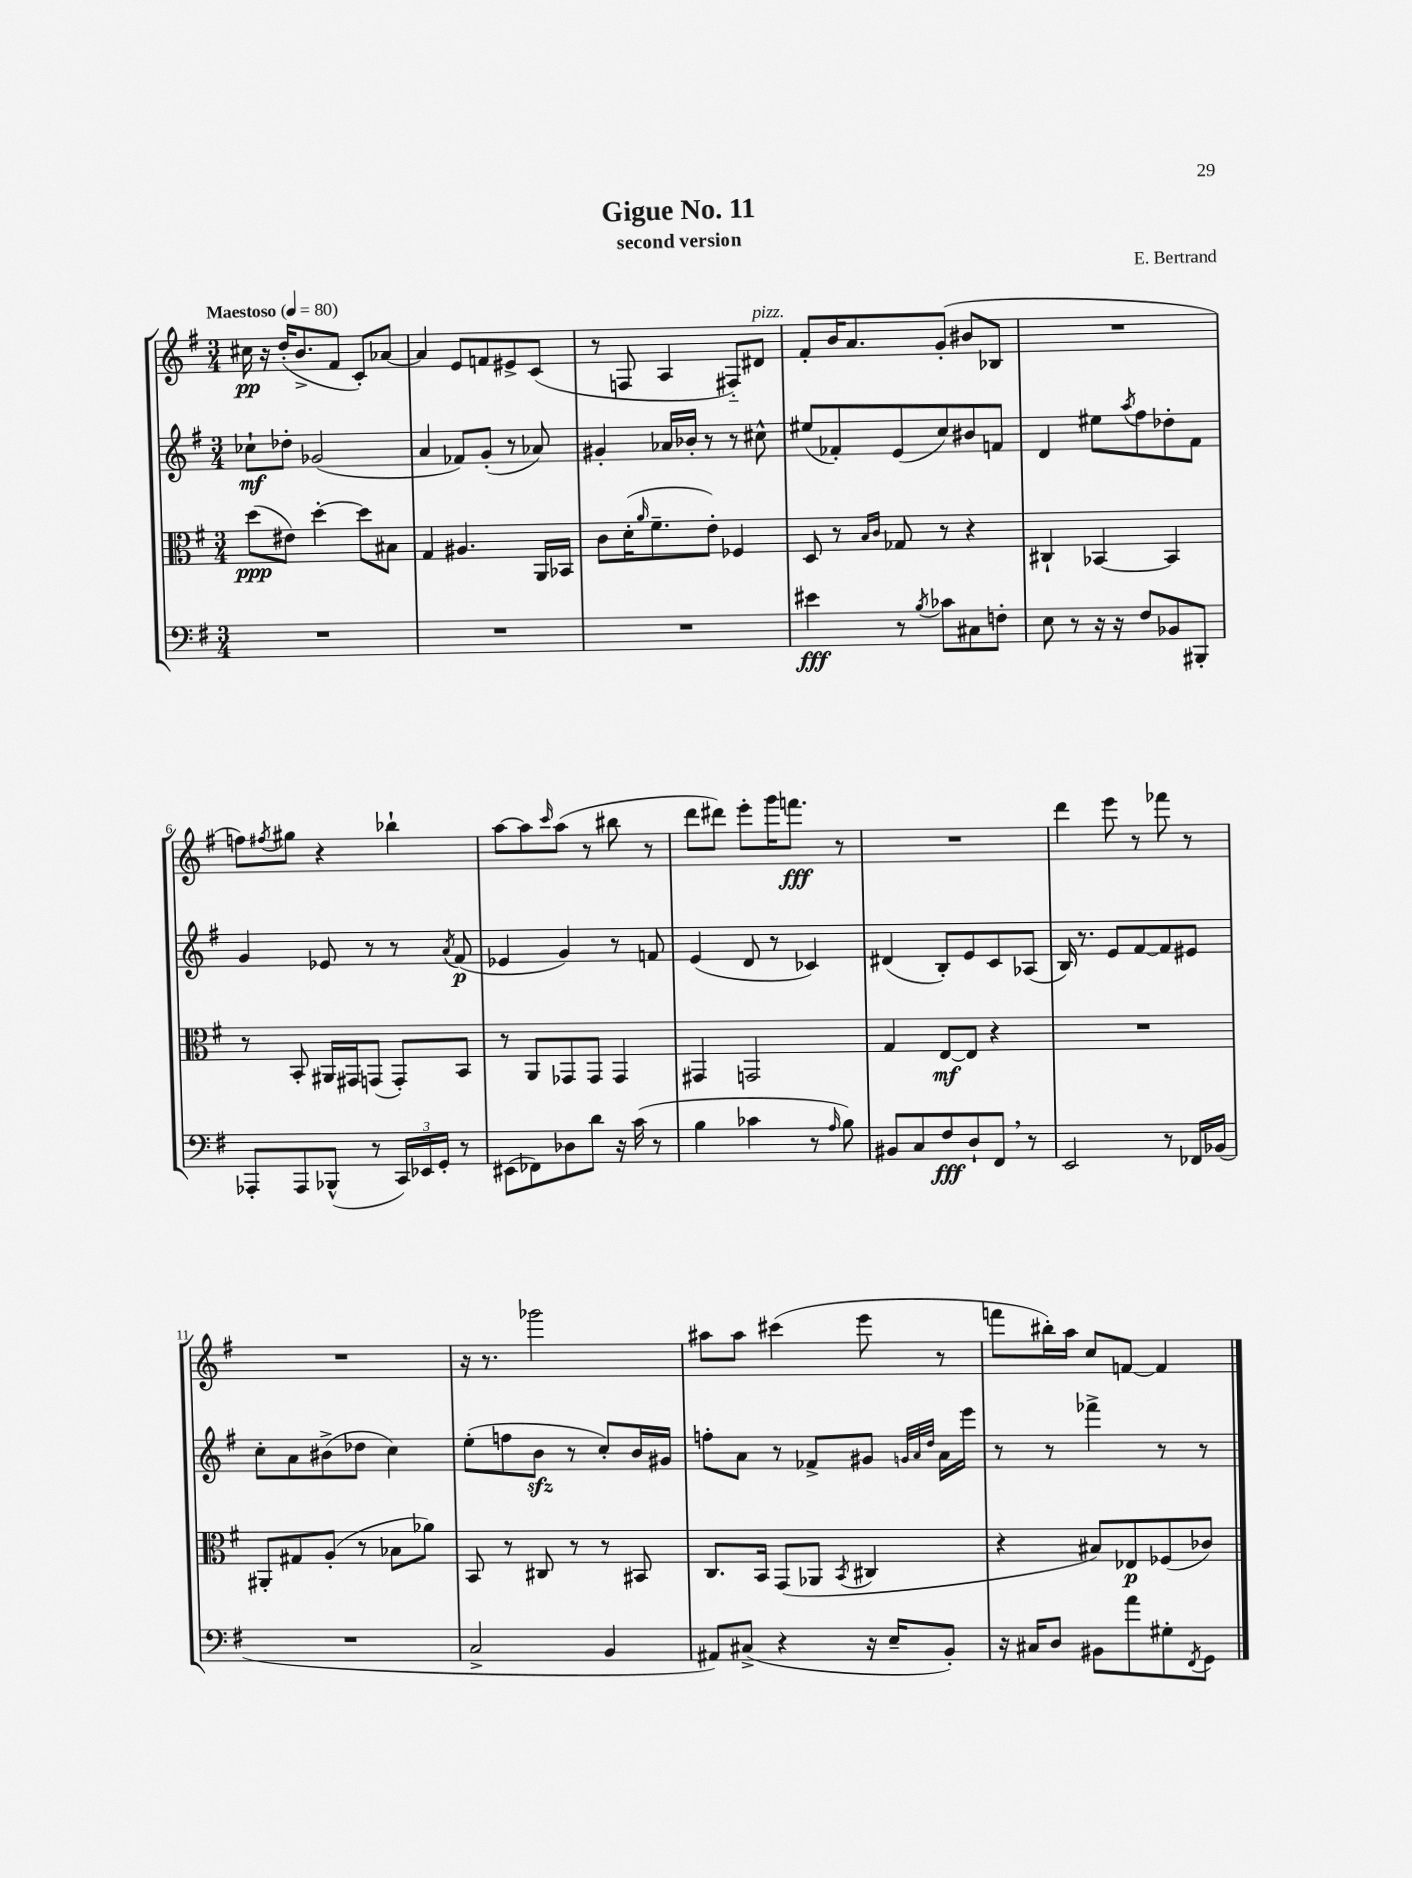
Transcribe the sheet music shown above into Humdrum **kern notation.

**kern	**kern	**kern	**kern
*staff4	*staff3	*staff2	*staff1
*clefF4	*clefC3	*clefG2	*clefG2
*k[f#]	*k[f#]	*k[f#]	*k[f#]
*M3/4	*M3/4	*M3/4	*M3/4
*MM80	*MM80	*MM80	*MM80
2.r	(8dd\L	8cc-`\L	16cc#\
.	.	.	16r
.	8e#\J)	8dd-'\J	(16dd'/LK
.	.	.	8.b^/
.	[4dd'\	(2g-/	.
.	.	.	8f#/J
.	8dd\]L	.	8c'/L)
.	8B#\J	.	[8a-/J
=	=	=	=
2.r	4G/	4a/	4a-/]
.	4.A#/	8f-/L)	8e/L
.	.	(8g'/J	8f/
.	.	8r	8e#^/
.	16AA/LL	8a-/)	(8c/J
.	16BB-/JJ	.	.
=	=	=	=
2.r	8c\L	4g#'/	8r
.	(16d'\K	.	8F/
.	16qqa/	.	.
.	8.f#~\	.	.
.	.	16a-/LL	4A/
.	.	16b-'/JJ	.
.	8e'\J)	8r	.
.	4F-/	8r	8F#'~/L)
.	.	8cc#^^\	8d#/J
=	=	=	=
4e#\	8D/	(8ee#/L	8f#'/L
.	8r	8f-'/)	16b/K
.	.	.	8.a/
.	16qqB/LL	.	.
.	16qqc/JJ	.	.
8r	8G-/	(8e/	.
8qB/	.	.	.
8c-\L	8r	8cc/)	(8g'/J
8C#\	4r	8b#/	8b#/L
8F'\J	.	8f/J	8B-/J
=	=	=	=
8E\	4C#`/	4d/	2.r
8r	.	.	.
16r	[4BB-/	8ee#\L	.
16r	.	.	.
.	.	8qaa/	.
8F#/L	.	8ff#\	.
8BB-/	4BB-/]	8dd-'\	.
8BBB#'/J	.	8f#\J	.
=	=	=	=
8AAA-'/L	8r	4g/	8ff\L)
.	.	.	8qff#/
8AAA-/	8BB'/	.	8gg#\J
(8BBB-^^/J	16AA#/LL	8e-/	4r
.	16GG#/J	.	.
8r	(8GG/J	8r	.
24CC/LL)	8GG'/L)	8r	4bb-`\
24EE-/	.	.	.
24GG'/JJ	.	.	.
.	.	8qa/	.
8r	8BB/J	(8f#/	.
=	=	=	=
(8EE#\L	8r	4e-/	[8aa\L
8FF-\)	8AA/L	.	8aa\]
.	.	.	16qqccc/
8D-\	8GG-/	4g/)	(8aa\J
8d\J	8GG-/J	.	8r
16r	4GG-/	8r	8bb#\
(16c\	.	.	.
8r	.	8f/	8r
=	=	=	=
4B\	4GG#/	(4e/	8ddd\L
.	.	.	8ddd#\J)
4c-\	2GG/	8d/	8eee'\L
.	.	8r	16ggg\K
.	.	.	8.fff\J
8r	.	4c-/)	.
16qqA/	.	.	.
8B\)	.	.	8r
=	=	=	=
8BB#/L	4G/	(4d#/	2.r
8C/	.	.	.
8F#/	[8E/L	8B'/L)	.
8D`/	8E/]J	8e/	.
8FF#/J	4r	8c/	.
8r	.	(8A-/J	.
=	=	=	=
2EE/	2.r	16B/)	4ddd\
.	.	8.r	.
.	.	8e/L	8eee\
.	.	[8f#/	8r
8r	.	8f#/]	8fff-\
16FF-/LL	.	8e#/J	8r
(16BB-/JJ	.	.	.
=	=	=	=
2.r	8AA#'/L	8cc'\L	2.r
.	8G#/	8a\	.
.	(8A'/J	(8b#^\	.
.	8r	8dd-\J	.
.	8B-\L	4cc\)	.
.	8a-\J)	.	.
=	=	=	=
2C^/	8BB/	(8ee'\L	16r
.	.	.	8.r
.	8r	8ff\	.
.	8C#/	8b\J	2ggg-\
.	8r	8r	.
4BB/	8r	8cc'/L)	.
.	8BB#/	16b/L	.
.	.	16g#/JJ	.
=	=	=	=
8AA#/L)	8.C/L	8ff'\L	8aa#\L
(8C#^/J	.	8a\J	8aa#\J
.	16BB/Jk	.	.
4r	(8GG/L	8r	(4ccc#\
.	8AA-/J	8f-^/L	.
.	8qBB/	.	.
16r	4C#/	8g#/J	8eee\
16E~/LK	.	.	.
.	.	32qqg/LLL	.
.	.	32qqa/	.
.	.	32qqdd/JJJ	.
8BB'/J)	.	16a\LL	8r
.	.	16eee\JJ	.
=	=	=	=
16r	4r	8r	8fff\L
16C#/LK	.	.	.
8D/J	.	8r	16bb#'\L)
.	.	.	16aa\JJ
8BB#\L	8B#/L)	4fff-^\	8cc/L
8a\	8E-/	.	[8f/J
8G#'\	(8F-/	8r	4f/]
8qFF#/	.	.	.
8GG\J	8c-/J)	8r	.
==	==	==	==
*-	*-	*-	*-
